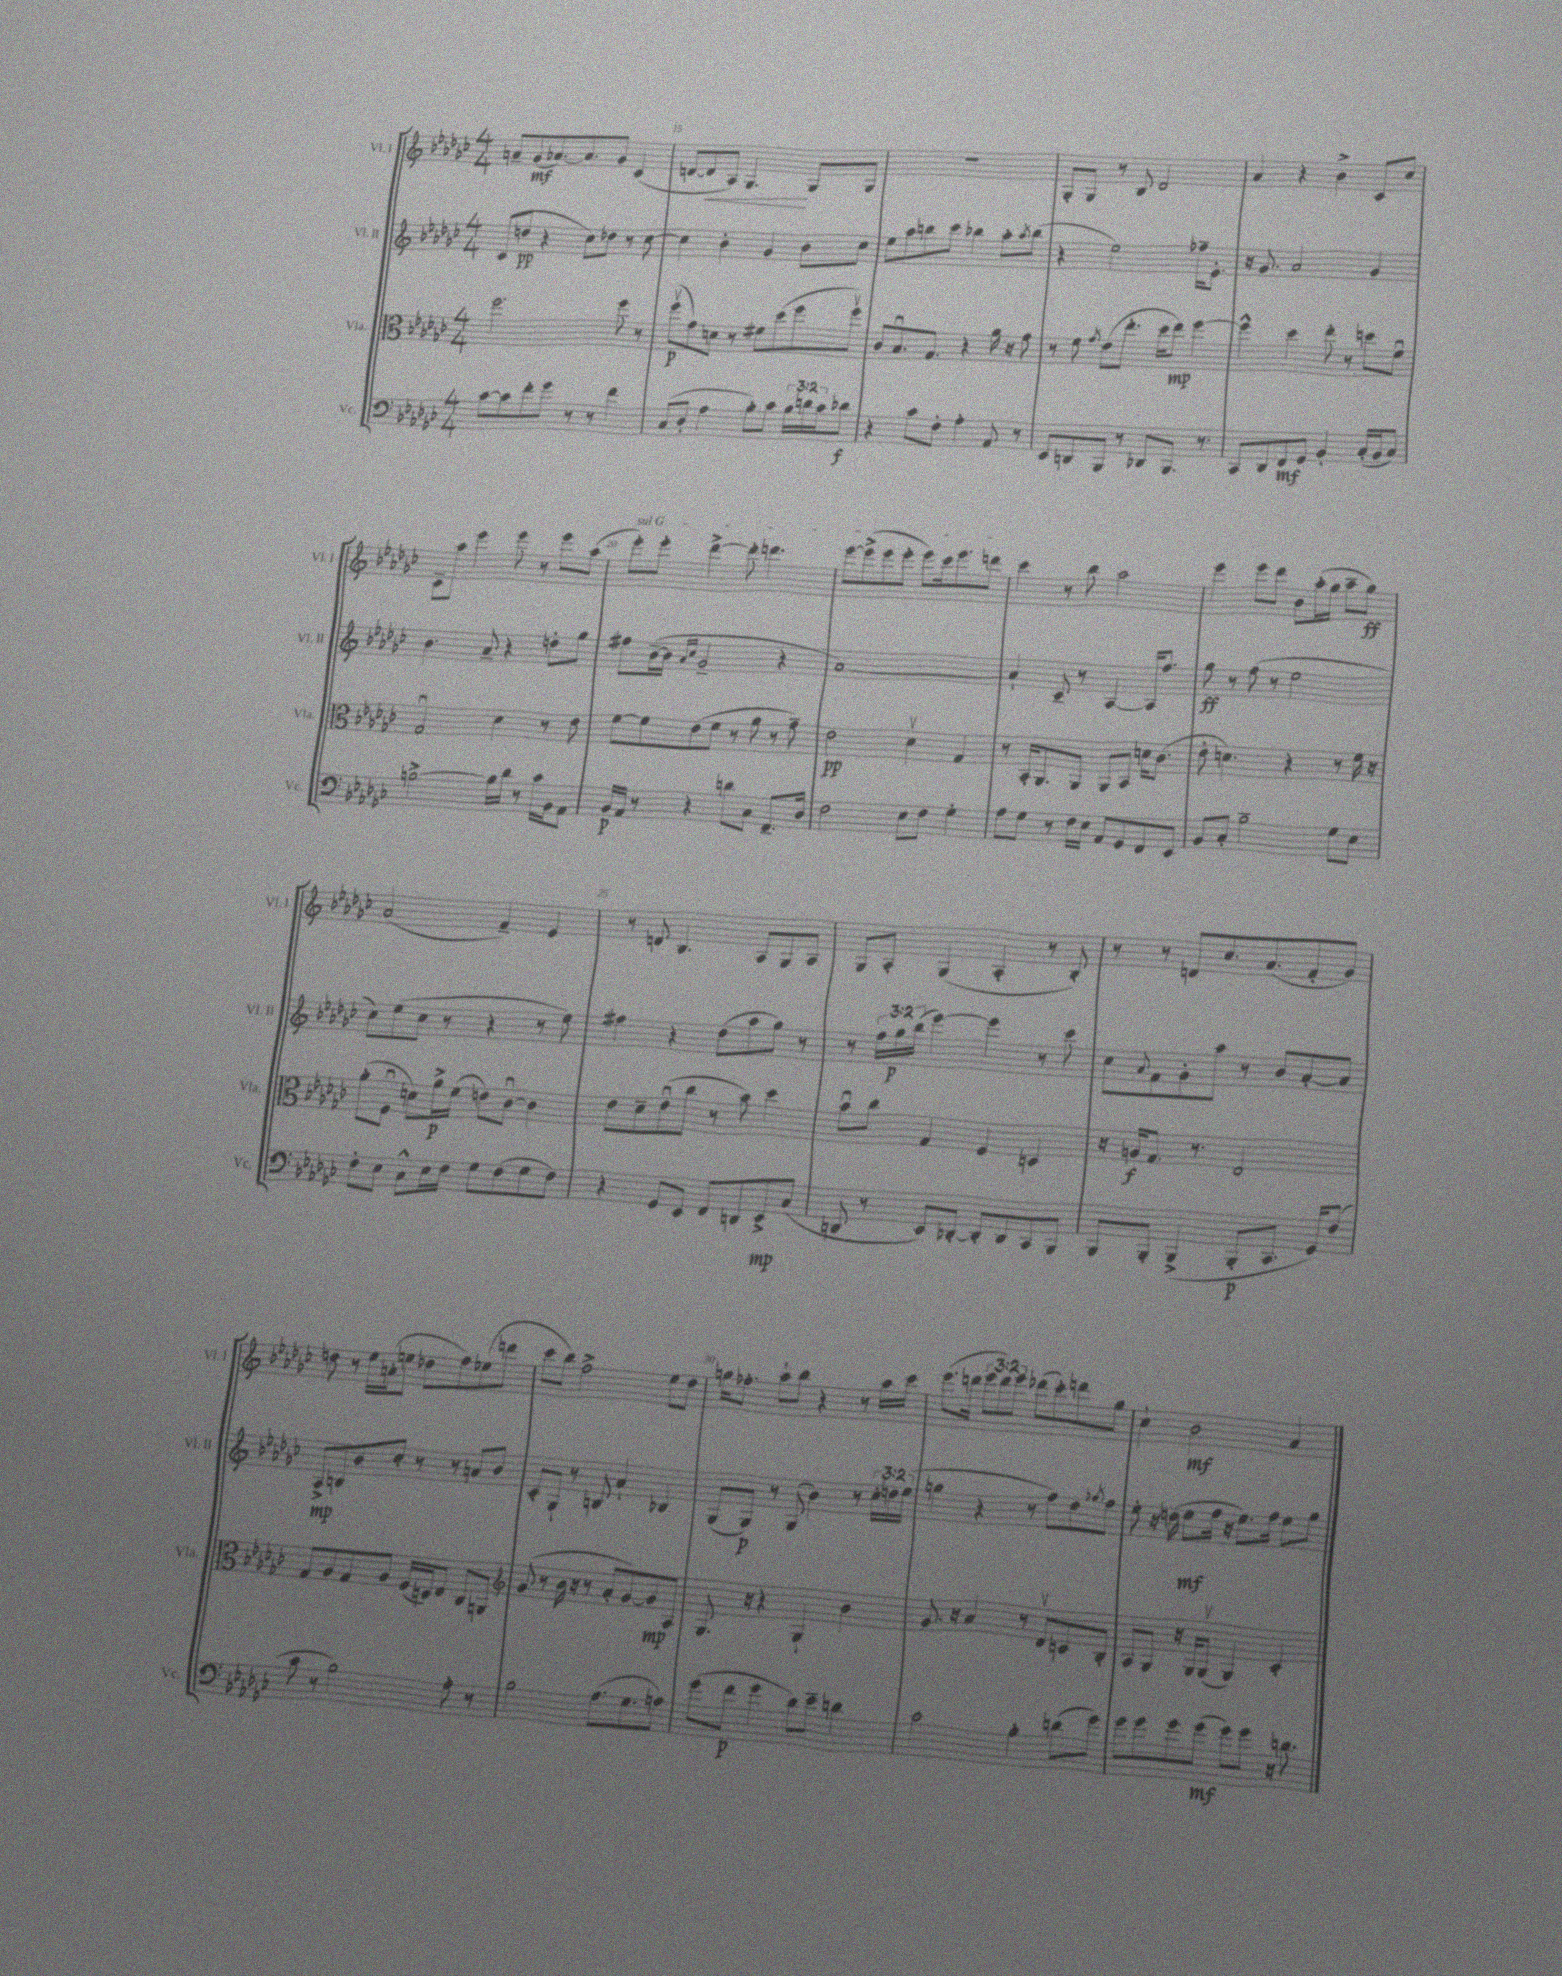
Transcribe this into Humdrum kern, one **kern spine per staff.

**kern	**dynam	**kern	**dynam	**kern	**dynam	**kern	**dynam
*part4	*part4	*part3	*part3	*part2	*part2	*part1	*part1
*staff4	*staff4	*staff3	*staff3	*staff2	*staff2	*staff1	*staff1
*I"Vc.	*	*I"Vla.	*	*I"Vl. II	*	*I"Vl. I	*
*I'Vc.	*	*I'Vla.	*	*I'Vl. II	*	*I'Vl. I	*
*clefF4	*	*clefC3	*	*clefG2	*	*clefG2	*
*k[b-e-a-d-g-c-]	*	*k[b-e-a-d-g-c-]	*	*k[b-e-a-d-g-c-]	*	*k[b-e-a-d-g-c-]	*
*M4/4	*	*M4/4	*	*M4/4	*	*M4/4	*
=14	=14	=14	=14	=14	=14	=14	=14
[8c-\L	.	2.ff\	.	(8c-/L	.	8an~/L	.
8c-\]	.	.	.	8ddn/J	pp	(8g-/	mf
8f'\	.	.	.	4r	.	[8.a-X/)	.
8g-\J	.	.	.	.	.	.	.
.	.	.	.	.	.	8.a-/]	.
8r	.	.	.	8cc-\L)	.	.	.
8r	.	.	.	8dd-X\J	.	8g-/J	.
4f\	.	8ff\	.	8r	.	(4c-/	.
.	.	8r	.	[8cc-\	.	.	.
=15	=15	=15	=15	=15	=15	=15	=15
(8C-/L	.	(8ffv\L	p	4cc-\]	.	[8dn/L	.
!	!	!	!	!	!	!	!LO:HP:b
8D-'/J	.	8g-\)	.	.	.	8d/]	<
4A-\	.	8dn\J	.	4b-'\	.	8A-/J)	.
.	.	8r	.	.	.	4.G-/	.
8B-'\L)	.	8f#X\L	.	4g-/	.	.	.
8c-\J	.	(8dd-\	.	.	.	.	.
24B-\LL	.	8ff\	.	8b-\L	.	8G-/L	[
24dn\	.	.	.	.	.	.	.
24c-\J	.	.	.	.	.	.	.
8d-X\J	f	8ffv\J)	.	8cc-\J	.	8G-/J	.
=16	=16	=16	=16	=16	=16	=16	=16
4r	.	8c-/L	.	8ee-\L	.	1r	.
.	.	8.B-u/	.	8aa-\	.	.	.
8c-\L	.	.	.	8bbn\	.	.	.
.	.	8.G-/J	.	.	.	.	.
8F'\J	.	.	.	8ccc-\J	.	.	.
4A-'\	.	4r	.	4bb-X\	.	.	.
8AA-/	.	16a-\	.	8aa-'\L	.	.	.
.	.	16r	.	.	.	.	.
.	.	.	.	8qaa-/	.	.	.
8r	.	8g-\	.	(8bb-\J	.	.	.
=17	=17	=17	=17	=17	=17	=17	=17
8EE-/L	.	8r	.	4r	.	8G-'/L	.
8DDn/	.	8f\	.	.	.	8G-/J	.
.	.	8qg-/	.	.	.	.	.
8BBB-/J	.	(8e-\L	.	2ee-\)	.	8r	.
8r	.	8.ee-'\J	.	.	.	8B-/	.
8DD-X/L	.	.	.	.	.	2d-/	.
.	.	16dd-\KL	.	.	.	.	.
8.BBB-/J	.	8ee-\J)	mp	.	.	.	.
.	.	[4ff\	.	16ff-X~\KL	.	.	.
8.r	.	.	.	8.e-'\J	.	.	.
=18	=18	=18	=18	=18	=18	=18	=18
8CC-/L	.	4ff^^\]	.	16r	.	4a-/	.
.	.	.	.	8.g-/	.	.	.
8DD-/	.	.	.	.	.	.	.
8FF/	mf	4dd-\	.	2a-/	.	4r	.
8GG-/J	.	.	.	.	.	.	.
4BB-'/	.	8ee-'\	.	.	.	4b-^\	.
.	.	8r	.	.	.	.	.
(16C-'/LL	.	8ddn\L	.	4g-/	.	8c-/L	.
16BB-/J	.	.	.	.	.	.	.
8C-/J)	.	8fu\J	.	.	.	8cc-/J	.
!!LO:LB:g=z
=19	=19	=19	=19	=19	=19	=19	=19
[2Bn^\	.	2G-u/	.	4.b-\	.	8c-~\L	.
.	.	.	.	.	.	8aa-\J	.
.	.	.	.	.	.	4eee-\	.
.	.	.	.	8a-~/	.	.	.
16B\LL]	.	4d-\	.	4r	.	8eee-\	.
16d-\JJ	.	.	.	.	.	.	.
8r	.	.	.	.	.	8r	.
16c-\LL	.	8r	.	8ddn'\L	.	8eee-\L	.
16BB-\J	.	.	.	.	.	.	.
8AA-\J	.	8e-\	.	8gg-\J	.	(8aa-\J	.
=20	=20	=20	=20	=20	=20	=20	=20
!	!	!	!	!	!	!LO:TX:a:i:t=sul G	!
16BB-/LL	p	[8f\L	.	8ff#X\L	.	8eee-'\L)	.
16AA-/JJ	.	.	.	.	.	.	.
8r	.	8f\]	.	([16b-~\L	.	8eee-'\J	.
.	.	.	.	16b-\JJ]	.	.	.
.	.	.	.	16qqa-/LL	.	.	.
.	.	.	.	16qqcc-/JJ	.	.	.
4r	.	(8e-\	.	2g-~/	.	[4ddd-^\	.
.	.	8f\J	.	.	.	.	.
8dn\L	.	8r	.	.	.	8ddd-'\]	.
8C-\J	.	8a-\	.	.	.	4.dddn\	.
8.FF~/L	.	8r	.	4r	.	.	.
.	.	8g-~\)	.	.	.	.	.
16D-/Jk	.	.	.	.	.	.	.
=21	=21	=21	=21	=21	=21	=21	=21
2F\	.	2e-\	pp	[1a-)	.	[8eee-\L	.
.	.	.	.	.	.	(8eee-^\]	.
.	.	.	.	.	.	8eee-\	.
.	.	.	.	.	.	8eee-'\J	.
8E-\L	.	4d-v\	.	.	.	8eee-\L)	.
8F\J	.	.	.	.	.	16ccc-\k	.
.	.	.	.	.	.	8.eee-\	.
4G-'\	.	4G-/	.	.	.	.	.
.	.	.	.	.	.	8dddn\J	.
=22	=22	=22	=22	=22	=22	=22	=22
8A-\L	.	8r	.	4a-`/]	.	4ccc-\	.
8G-\J	.	16BB-'/KL	.	.	.	.	.
.	.	8.AA-/	.	.	.	.	.
8r	.	.	.	8c-~/	.	8r	.
16F\LL	.	8AA-/J	.	8r	.	8bb-\	.
16E-\JJ	.	.	.	.	.	.	.
8AA-/L	.	8AA-/L	.	[4A-/	.	2aa-\	.
8GG-/	.	8BB-/J	.	.	.	.	.
8FF/	.	16dn\KL	.	16A-/KL]	.	.	.
.	.	(8.c-\J	.	8.ff/J	.	.	.
8EE-/J	.	.	.	.	.	.	.
=23	=23	=23	=23	=23	=23	=23	=23
8BB-/L	.	8e-'\	.	8gg-\	ff	4eee-\	.
8C-'/J	.	4.dn\)	.	8r	.	.	.
2B-~\	.	.	.	(8ff\	.	8eee-\L	.
.	.	.	.	8r	.	8ddd-\J	.
.	.	4r	.	2ee-\	.	8b-\L	.
.	.	.	.	.	.	(16aa-'\L	.
.	.	.	.	.	.	16gg-\JJ	.
8G-\L	.	8r	.	.	.	8aa-~\L	.
8E-\J	.	16f\	.	.	.	8gg-\J)	ff
.	.	16r	.	.	.	.	.
!!LO:LB:g=z
=24	=24	=24	=24	=24	=24	=24	=24
8F'\L	.	(8a-'\L	.	8cc-\L)	.	(2a-/	.
8E-\J	.	8Fu\J	.	(8ee-\	.	.	.
8C-^^\L	.	8dn\L)	.	8cc-\J	.	.	.
16E-\L	.	16a-^\L	p	8r	.	.	.
16F\JJ	.	(16f\JJ	.	.	.	.	.
8G-\L	.	8en\L)	.	4r	.	4f~/)	.
(8F\	.	[8c-u\J	.	.	.	.	.
8G-\	.	4c-\]	.	8r	.	4e-/	.
8F\J)	.	.	.	8ee-\)	.	.	.
=25	=25	=25	=25	=25	=25	=25	=25
4r	.	8e-\L	.	4ff#X\	.	8r	.
.	.	8d-~\	.	.	.	8dn/	.
8GG-/L	.	(8e-u\	.	4r	.	4.B-/	.
8EE-/J	.	8cc-\J	.	.	.	.	.
8FF/L	.	8r	.	(8dd-\L	.	.	.
8DDn/	.	8b-\)	.	8aa-\	.	8A-/L	.
8EE-^/	mp	4dd-\	.	8gg-\J)	.	8G-/	.
(8C-/J	.	.	.	8r	.	8A-/J	.
=26	=26	=26	=26	=26	=26	=26	=26
8DDn/	.	8b-u\L	.	8r	.	8G-/L	.
8r	.	8cc-\J	.	24ff\LL	.	8A-'/J	.
.	.	.	.	24gg-\	p	.	.
.	.	.	.	(24bb-\JJ	.	.	.
8EE-/L)	.	4G-/	.	[4eee-\)	.	(4G-/	.
[8DD-X'/J	.	.	.	.	.	.	.
8DD-'/L]	.	4F/	.	4eee-\]	.	4A-'/	.
8DD-/	.	.	.	.	.	.	.
8CC-/	.	4Dn/	.	8r	.	8r	.
8BBB-/J	.	.	.	8ccc-\	.	8B-'/)	.
=27	=27	=27	=27	=27	=27	=27	=27
8BBB-/L	.	16r	.	8cc-\L	.	8r	.
.	.	16An/KL	f	.	.	.	.
.	.	.	.	8qqa-/	.	.	.
8BBB-'/J	.	8.G-/J	.	8f\	.	8r	.
(4BBB-^/	.	.	.	8g-'\	.	8dn/L	.
.	.	8.r	.	.	.	.	.
.	.	.	.	8aa-\J	.	8.cc-/	.
8BBB-'/L	p	2E-/	.	8r	.	.	.
.	.	.	.	.	.	(8.a-/	.
8.CC-/J	.	.	.	8b-/L	.	.	.
.	.	.	.	[8a-'/	.	8f'/	.
16GG-/KL)	.	.	.	.	.	.	.
(8F/J	.	.	.	8a-/J]	.	8g-/J)	.
!!LO:LB:g=z
=28	=28	=28	=28	=28	=28	=28	=28
8c-\	.	8G-/L	.	8A-^/L	mp	8ddn\	.
8r	.	8A-/	.	8Bn/	.	8r	.
2B-\)	.	8G-/	.	8b-/	.	16ee-\LL	.
.	.	.	.	.	.	(16an'\J	.
.	.	8A-/J	.	8cc-'/J	.	8een\J	.
.	.	(16F/LL	.	8r	.	8dd-X\L	.
.	.	16Dn/J)	.	.	.	.	.
.	.	8E-/J	.	8r	.	8ff\)	.
8A-'\	.	8C-/L	.	8an/L	.	(8ee-X\	.
8r	.	8AAn/J	.	8b-/J	.	8dddn\J	.
=29	=29	=29	=29	=29	=29	=29	=29
*	*	*clefG2	*	*	*	*	*
2B-\	.	(8g-/	.	8c-'/L	.	8ccc-\L	.
.	.	8r	.	8G-`/J	.	8bb-\J)	.
.	.	16b-\	.	8r	.	2ff^\	.
.	.	16r	.	.	.	.	.
.	.	8r	.	8Bn/	.	.	.
(8.A-\L	.	8a-'/L	.	4a-`/	.	.	.
.	.	[8g-/)	.	.	.	.	.
8.G-\	.	.	.	.	.	.	.
.	.	8g-/]	mp	4B-X/	.	8ee-\L	.
8An\J)	.	8A-/J	.	.	.	8dd-\J	.
=30	=30	=30	=30	=30	=30	=30	=30
(8g-\L	.	8.G-/	.	(8G-/L	.	16ggn\KL	.
.	.	.	.	.	.	8.ff-X'\J	.
8f\J	p	.	.	8G-/J)	p	.	.
.	.	16r	.	.	.	.	.
4g-\	.	4r	.	8r	.	8aa-`\L	.
.	.	.	.	(8G-/	.	8bb-\J	.
8d-\L)	.	4G-`/	.	4b-\)	.	4r	.
8e-~\J	.	.	.	.	.	.	.
4dn\	.	4b-\	.	8r	.	8r	.
.	.	.	.	24cc-'\LL	.	16aa-\LL	.
.	.	.	.	24ddn\	.	.	.
.	.	.	.	.	.	16ccc-\JJ	.
.	.	.	.	(24ee-\JJ	.	.	.
=31	=31	=31	=31	=31	=31	=31	=31
2c-\	.	8.g-/	.	4ggn\	.	(8.eee-\L	.
.	.	16r	.	.	.	16dddn\Jk	.
.	.	4a-/	.	4r	.	12eee-\L	.
.	.	.	.	.	.	12ddd\)	.
.	.	.	.	.	.	12eee-\J	.
4B-'\	.	8r	.	8r	.	(8ddd-X\L	.
.	.	8d-v/L	.	8ff\L)	.	8ccc-'\)	.
(8dn\L	.	8cn/	.	8dd-\	.	8dddn\	.
.	.	.	.	8qgg-X/	.	.	.
8g-\J)	.	8B-'/J	.	8ff\J	.	8gg-\J	.
=32	=32	=32	=32	=32	=32	=32	=32
8g-\L	.	8A-/L	.	8ee-'\	.	4cc-`\	.
8g-\	.	8G-/J	.	16r	.	.	.
.	.	.	.	(16ddn\	.	.	.
8g-\	.	16r	.	8ee-\L	mf	2b-\	mf
.	.	16G-/KL	.	.	.	.	.
(8g-\J	mf	(8G-v/J	.	16ff\Jk	.	.	.
.	.	.	.	16r	.	.	.
8g-\L)	.	4G-/)	.	8.ee-\L)	.	.	.
8g-\J	.	.	.	.	.	.	.
.	.	.	.	16ff\Jk	.	.	.
16r	.	4c-'/	.	8ee-\L	.	4a-/	.
8.dn\	.	.	.	.	.	.	.
.	.	.	.	8gg-\J	.	.	.
==	==	==	==	==	==	==	==
*-	*-	*-	*-	*-	*-	*-	*-
